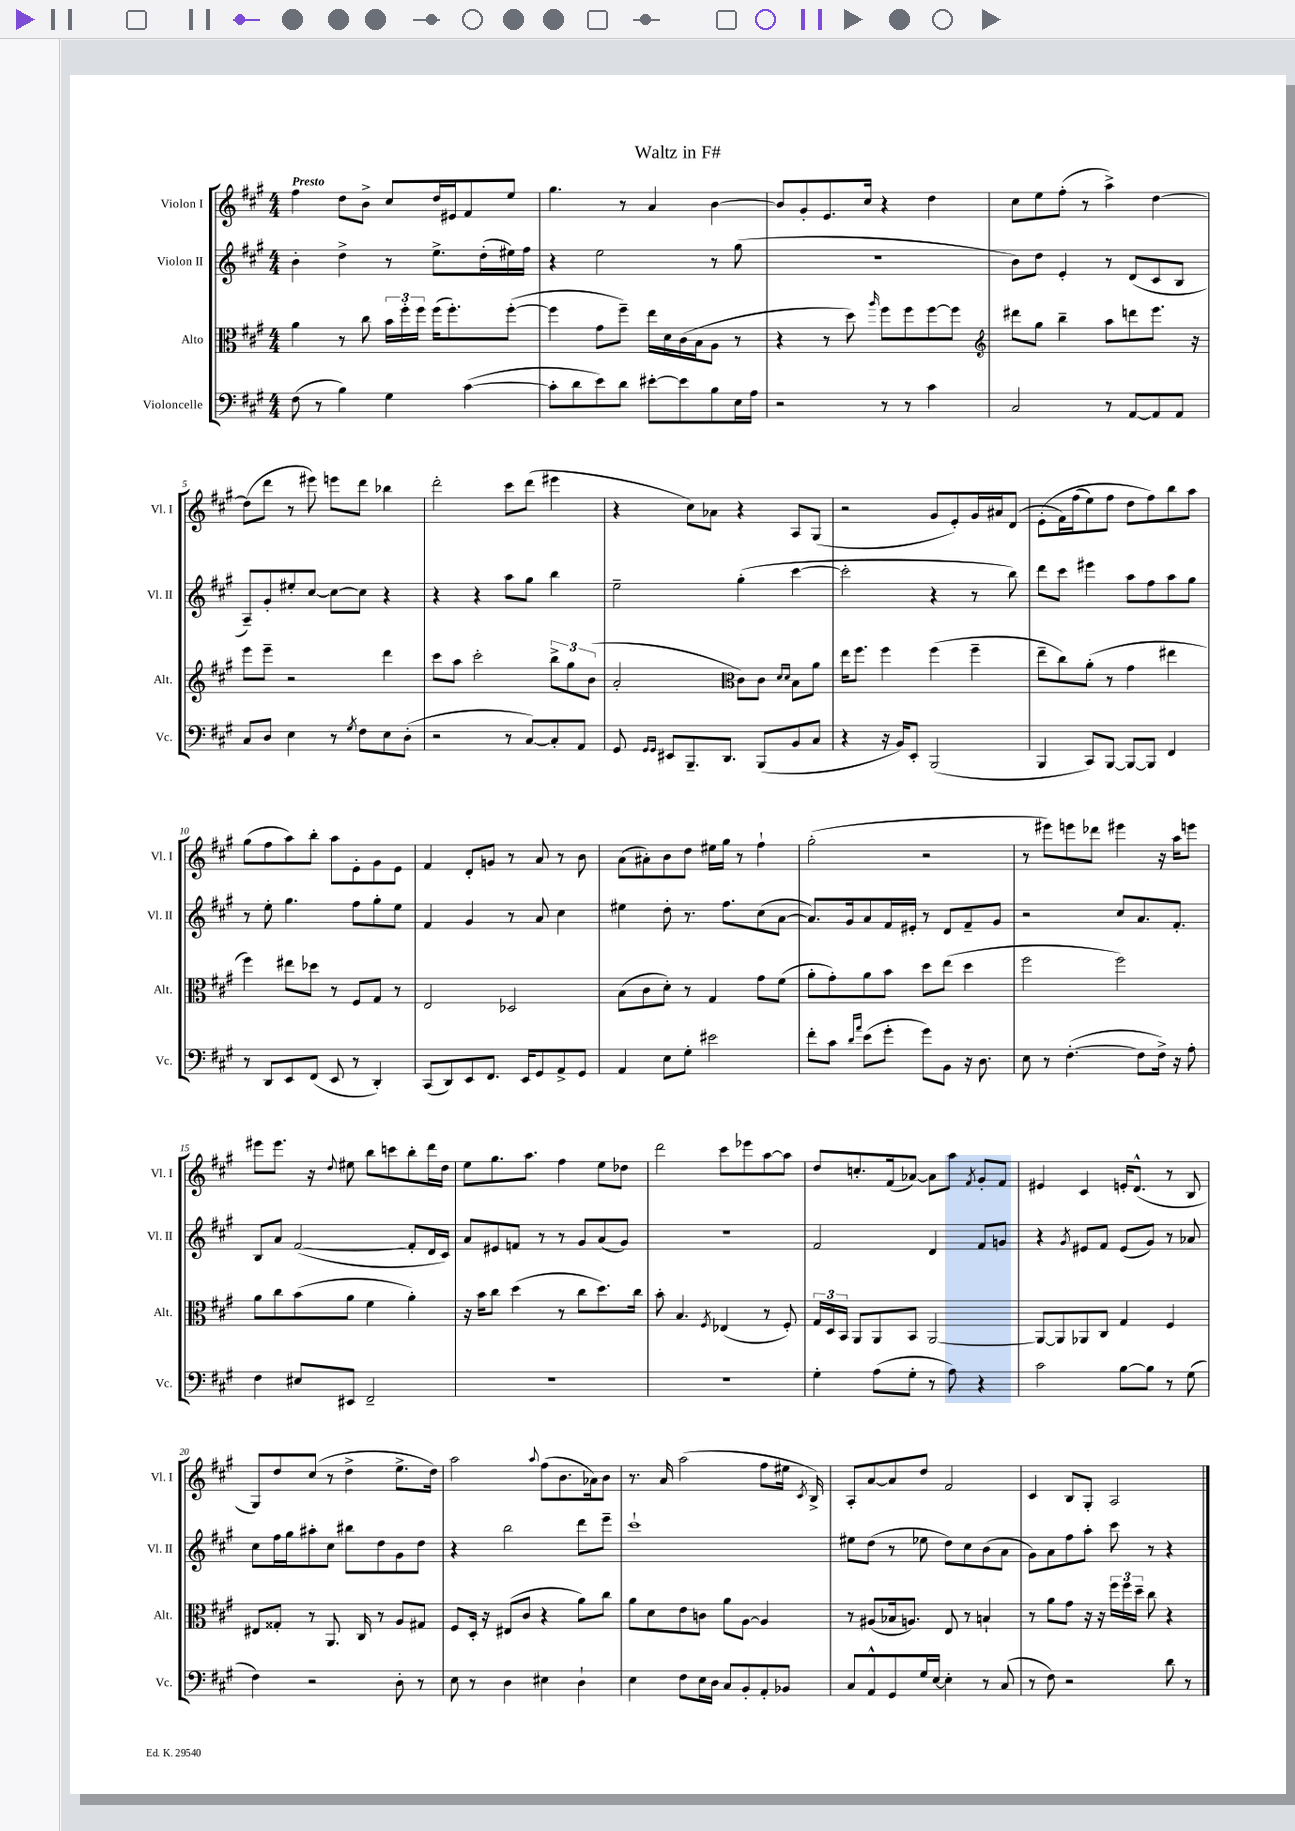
\header { title = "Waltz in F#" }
<<
\new StaffGroup <<
\new Staff = "s0" \with { instrumentName = "Violon I" shortInstrumentName = "Vl. I" } {
    \clef treble \key a \major \numericTimeSignature \time 4/4 \tempo "Presto"
    \autoBeamOff fis''4 d''8[ b'8]-> cis''8[ d''16 eis'16 fis'8 e''8] |
    gis''4. r8 a'4 b'4~ |
    b'8[ gis'8-. e'8. cis''16] r4 d''4 |
    cis''8[ e''8 fis''8]-.( r8 a''4->) d''4~ |
    d''8[( d'''8] r8 eis'''8) e'''8[ d'''8] bes''4 |
    d'''2-. cis'''8[ d'''8]( eis'''4 |
    r4 cis''8[) aes'8] r4 a8[ gis8]( |
    r2 gis'8[ e'8-.) gis'16 ais'16 d'8]( |
    e'8[-.\( fis'16) fis''16( e''8) fis''8] d''8[ fis''8\) b''8 a''8] |
    gis''8[( fis''8 a''8) b''8]-. a''8[ e'8-. gis'8 e'8] |
    fis'4 d'8[-. g'8] r8 a'8 r8 b'8 |
    a'8[( ais'8-.) b'8 d''8] eis''16[ gis''16] r8 fis''4-! |
    gis''2-.( r2 |
    r8 eis'''8[) e'''8 des'''8] eis'''4 r16 a''16[ e'''8] |
    eis'''8[ eis'''8.] r16 \appoggiatura { d''8 } eis''8 b''8[ c'''8 b''8-. d'''16 d''16] |
    e''8[ gis''8. a''8.] fis''4 e''8[ des''8] |
    d'''2 cis'''8[ ees'''8 a''8~ a''8] |
    d''8[ c''8.-. fis'16( aes'8]~) aes'8[ a''8] \acciaccatura { fis'8 } gis'8[-. fis'8] |
    eis'4 cis'4 e'16[-. d'8.]-^( r8 b8 |
    gis8[) d''8 cis''8]( r8 d''4-> e''8.[-> d''16]) |
    a''2 \appoggiatura { a''8 } fis''8[( b'8. aes'16) b'8] |
    r8. a'16 a''2( fis''8[ eis''16] \acciaccatura { cis'8 } b16->) |
    a8[-. a'8~ a'8 d''8] fis'2 |
    cis'4 b8[ gis8]-. a2 \bar "|." |
}
\new Staff = "s1" \with { instrumentName = "Violon II" shortInstrumentName = "Vl. II" } {
    \clef treble \key a \major \numericTimeSignature \time 4/4
    \autoBeamOff b'4-. d''4-> r8 e''8.[-> d''16-.( eis''16) fis''16] |
    r4 e''2 r8 gis''8( |
    R1 |
    b'8[) d''8] e'4-. r8 d'8[( cis'8 b8] |
    a8[--) gis'8-. eis''8-. cis''8]~ cis''8[~ cis''8] r4 |
    r4 r4 a''8[ gis''8] b''4 |
    e''2-- gis''4-.( cis'''4~ |
    cis'''2-. r4 r8 b''8) |
    d'''8[ cis'''8] eis'''4 a''8[ fis''8 a''8 gis''8] |
    r8 e''8-. gis''4. fis''8[ gis''8-. e''8] |
    fis'4 gis'4 r8 a'8 cis''4 |
    eis''4 d''8-. r8. fis''8.[ cis''8( a'8]~ |
    a'8.[) gis'16 a'8 fis'16 eis'16]-. r8 d'8[ fis'8-- gis'8] |
    r2 cis''8[ a'8. fis'8.]-. |
    b8[ a'8] fis'2~( fis'8[-. d'16 cis'16]) |
    a'8[ eis'8 f'8] r8 r8 gis'8[ a'8( gis'8]) |
    R1 |
    fis'2 d'4 fis'8[ g'8] |
    r4 \acciaccatura { gis'8 } eis'8[ fis'8] eis'8[( gis'8]) r8 aes'8 |
    cis''8[ fis''16 gis''16 ais''8-. cis''8] bis''8[ d''8 gis'8 d''8] |
    r4 b''2 d'''8[ e'''8]-- |
    cis'''1-! |
    eis''8[ d''8]( r8 ees''8 d''8[) cis''8 b'8( a'8] |
    gis'8[) a'8 fis''8 a''8]-. cis'''8 r8 r4 \bar "|." |
}
\new Staff = "s2" \with { instrumentName = "Alto" shortInstrumentName = "Alt." } {
    \clef alto \key a \major \numericTimeSignature \time 4/4
    \autoBeamOff a'4 r8 cis''8 \tuplet 3/2 { b'16[ fis''16-. fis''16] } fis''16[( fis''8.-.) fis''8]~-.( |
    fis''4 gis'8[ fis''8]--) e''16[ d'16 cis'16( b16 a8] r8 |
    r4 r8 d''8) \grace { a''16 } fis''8[ fis''8 fis''8~ fis''8] |
    \clef treble dis'''8[ gis''8] b''4-- a''8[ d'''8 e'''8.] r16 |
    e'''8[ e'''8]-- r2 d'''4 |
    cis'''8[ a''8] cis'''2-. \tuplet 3/2 { b''8[-> gis''8 b'8]( } |
    a'2-. \clef alto cis'8[) cis'8] \grace { d'16[ d'16] } b8[ a'8] |
    e''16[ fis''8.] fis''4 fis''4( fis''4-- |
    e''8[-- cis''8) a'8]-.( r8 gis'4 eis''4 |
    fis''4) eis''8[ des''8] r8 fis8[ gis8] r8 |
    e2 des2 |
    b8[( cis'8 d'8]-.) r8 gis4 gis'8[ fis'8]( |
    a'8[-. gis'8-.) a'8 b'8] d''8[ e''8]( d''4 |
    fis''2 fis''2) |
    a'8[ cis''8 b'8( a'8] fis'4 a'4-.) |
    r16 b'16[ cis''8] d''4( r8 cis''8[ d''8.) cis''16] |
    b'8-. b4. \acciaccatura { fis8 } ees4( r8 fis8-.) |
    \tuplet 3/2 { gis16[ d16 b,16] } a,8[ a,8 b,8] a,2~ |
    a,8[~ a,8 aes,8 cis8] gis4 fis4 |
    eis8[ gisis8]-. r8 a,8. cis16 r8 a8[ gis8] |
    fis8[ d16]-. r16 eis8[( cis'8] r4 a'8[) cis''8] |
    a'8[ d'8 e'8 c'8] a'8[ a8]~ a4 |
    r8 ais8[( bes16 a8.]) e8 r8 b4-! |
    r8 a'8[ gis'8] r16 r16 \tuplet 3/2 { fis''16[ fis''16 d''16]-- } cis''8 r4 \bar "|." |
}
\new Staff = "s3" \with { instrumentName = "Violoncelle" shortInstrumentName = "Vc." } {
    \clef bass \key a \major \numericTimeSignature \time 4/4
    \autoBeamOff fis8( r8 b4) gis4 cis'4~( |
    cis'8[-. d'8 e'8) d'8] eis'8[~-. eis'8 b8 e16 a16] |
    r2 r8 r8 cis'4 |
    cis2 r8 a,8[~ a,8 a,8] |
    cis8[ d8] e4 r8 \acciaccatura { gis8 } fis8[ e8 d8]-.( |
    r2 r8 cis8[~) cis8-. a,8] |
    gis,8 \grace { gis,16[ gis,16] } eis,8[ b,,8.-- d,8.] b,,8[( b,8 cis8] |
    r4 r16 b,16[) e,8]-. b,,2( |
    b,,4 cis,8[) b,,8]~ b,,8[~ b,,8] fis,4 |
    r8 d,8[ e,8 fis,8]( e,8 r8 d,4-.) |
    cis,8[( d,8) e,8 fis,8.] e,16[ gis,8 a,8-> gis,8] |
    a,4 e8[ gis8]-. eis'2 |
    fis'8[-. cis'8] \grace { d'16[ a'16] } e'8[( gis'8]-. gis'8[) b,8] r16 d8. |
    e8 r8 fis4.~-.( fis8[ fis16]->) r16 a8-. |
    fis4 eis8[ eis,8] fis,2-- |
    R1 |
    R1 |
    gis4-. a8[( gis8]-. r8 a8) r4 |
    cis'2 b8[~ b8] r8 gis8( |
    fis4) r2 d8-. r8 |
    e8 r8 d4 eis4 d4-! |
    e4 fis8[ e16 d16] cis8[ b,8-. a,8-. bes,8] |
    cis8[ a,8-^ gis,8 gis16 e16]~ e4-. r8 cis8( |
    r8 fis8) r2 d'8 r8 \bar "|." |
}
>>
>>
